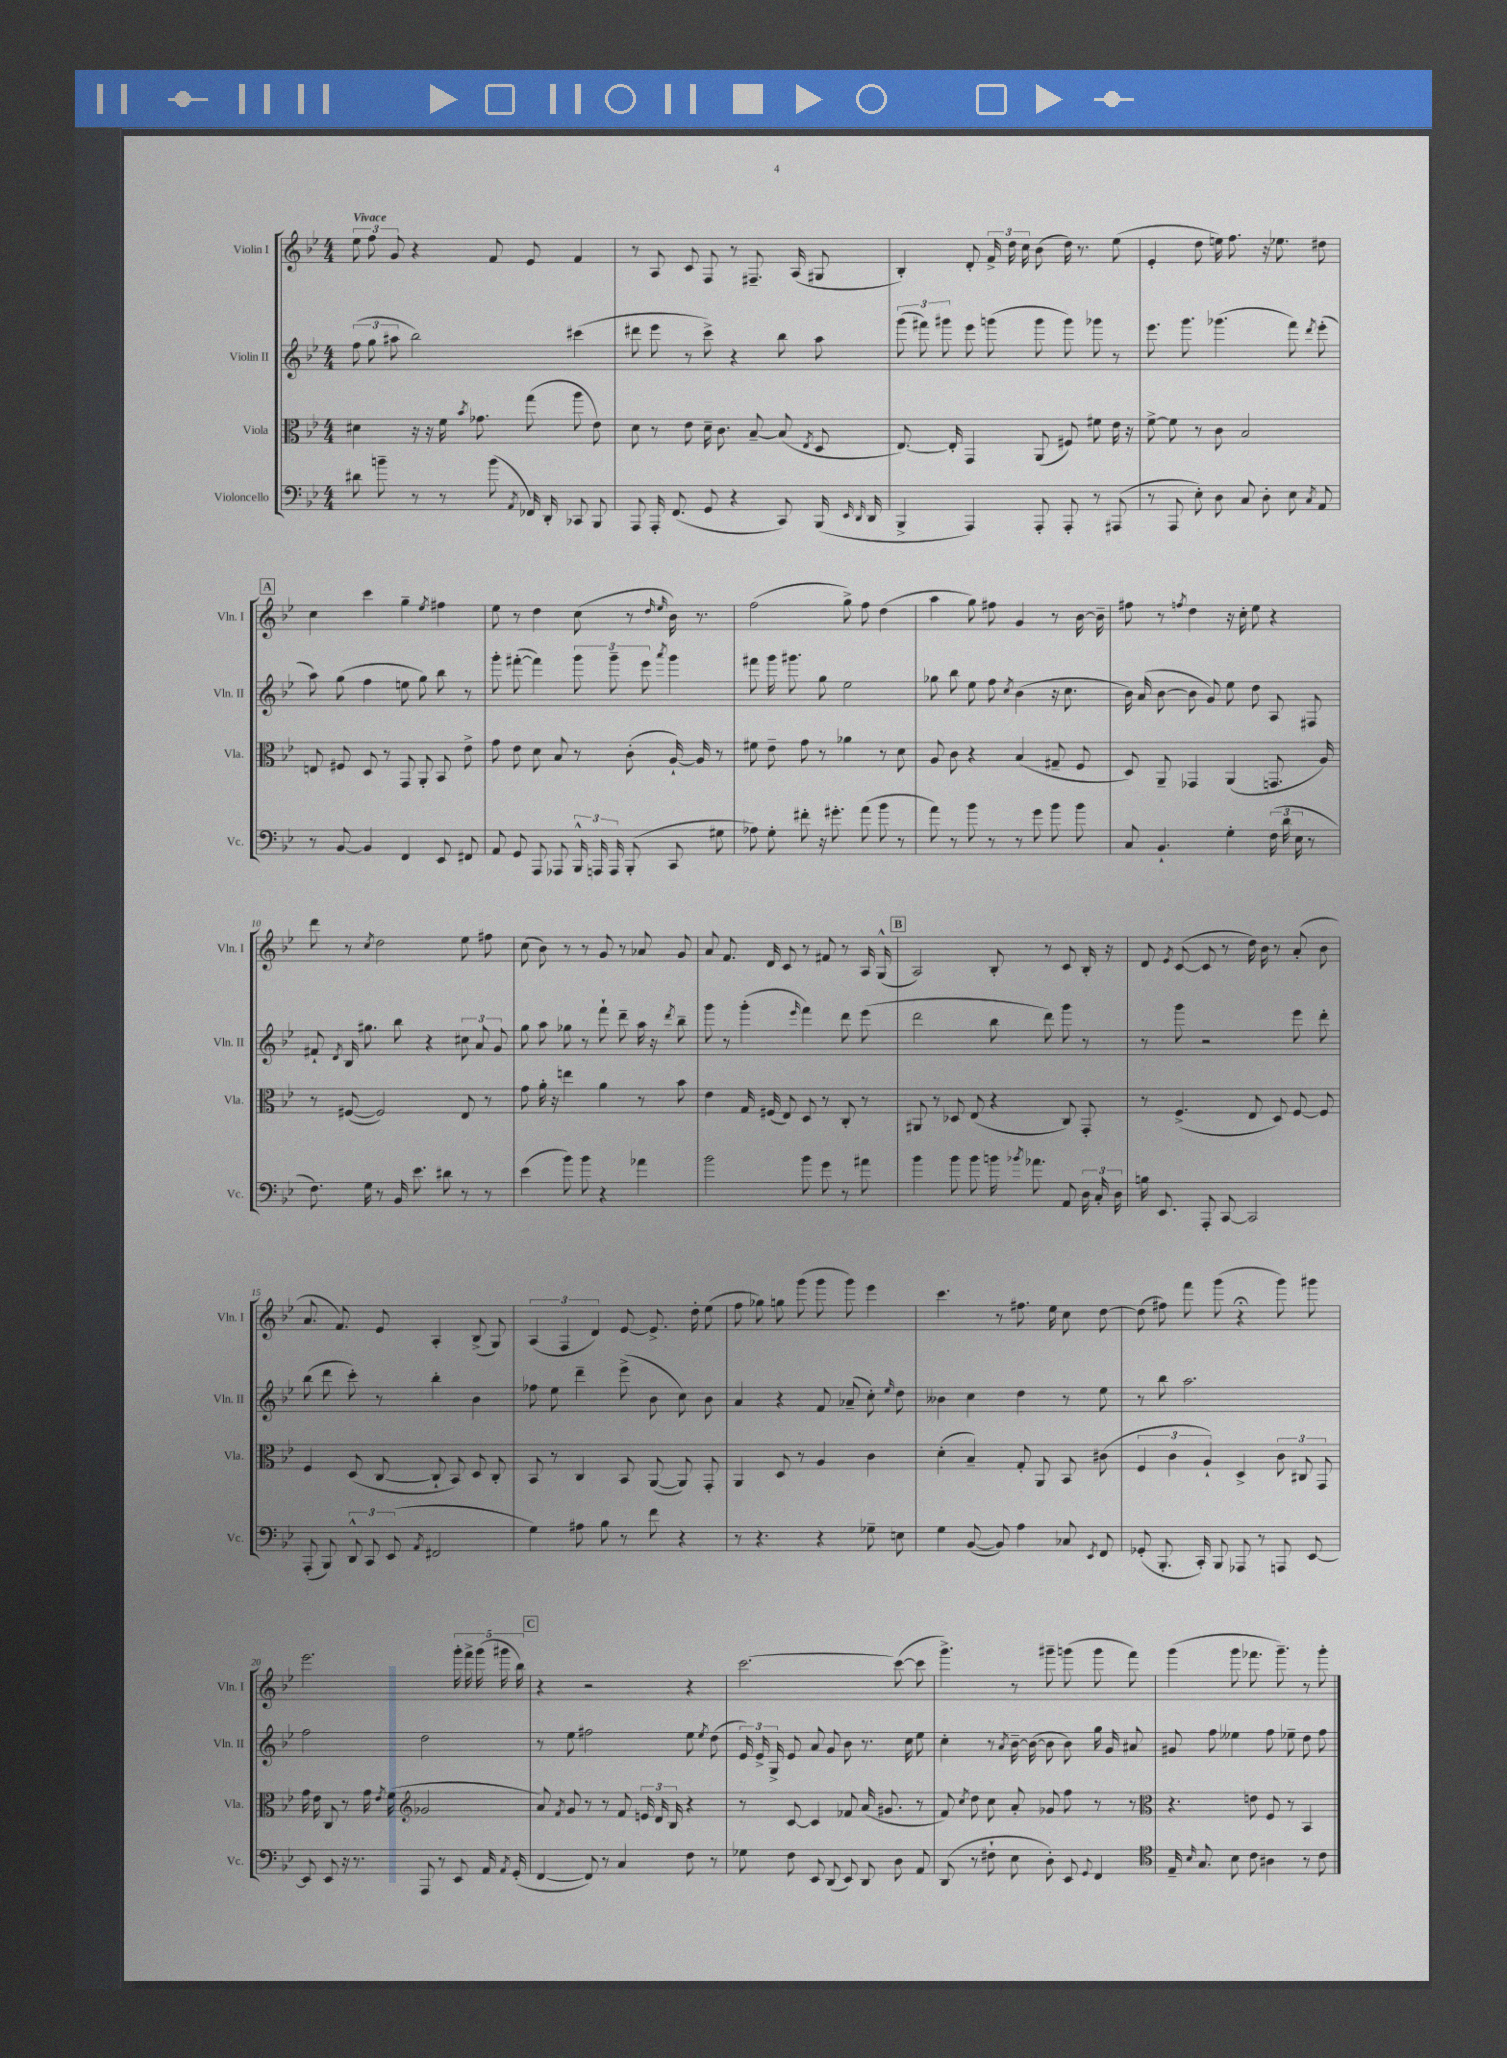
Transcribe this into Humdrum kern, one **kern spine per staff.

**kern	**kern	**kern	**kern
*staff4	*staff3	*staff2	*staff1
*clefF4	*clefC3	*clefG2	*clefG2
*k[b-e-]	*k[b-e-]	*k[b-e-]	*k[b-e-]
*M4/4	*M4/4	*M4/4	*M4/4
8d#	4d#	(12ff	12ee-
.	.	12gg	12ff
8b~	.	.	.
.	.	12aa#	12g
8r	16r	2bb-)	4r
.	16r	.	.
8r	16f	.	.
.	8qb-	.	.
.	8.g-	.	.
(8b	.	.	8f
8qAA	.	.	.
16FF-)	(8gg	.	8e-
16DD'	.	.	.
8CC-	8aa	(4ccc#	4f
8BBB-	8e-)	.	.
=	=	=	=
8AAA	8d	8ddd#	8r
16AAA'	8r	8eee-	8A
(8.FF	.	.	.
.	8e-	8r	8c
8GG	16d~	8ccc^)	8F
.	8.c	.	.
4r	.	4r	8r
.	[8B-~	.	8.F#~
8CC)	(8B-]	8bb-	.
.	.	.	(16A
.	8qE-	.	.
(16BBB-	8D	8aa	8G#
16qqEE-	.	.	.
16qqDD	.	.	.
16DD	.	.	.
=	=	=	=
4BBB-^	[8.E-)	(12ggg	4B-')
.	.	12fff#)	.
.	.	12ggg#	.
.	16E-']	.	.
4AAA)	4GG	8eee-	8d'
.	.	(8ggg	24f^
.	.	.	24dd
.	.	.	24cc
8AAA'	(8AA	8ggg	(8b-
8AAA'	8F#)	8ggg)	16dd)
.	.	.	8.r
8r	8f#	8ggg-	.
(8AAA#	16e-	8r	(8ee-
.	16r	.	.
=	=	=	=
8r	[8f^	8.eee-	4e-'
8AAA	8f]	.	.
.	.	8.ggg	.
8E-')	8r	.	8dd
8D	8c	(4.ggg-	16ee)
.	.	.	8.ff
8C	2B-	.	.
8D'	.	.	16r
.	.	.	8.ee-
8E-	.	8fff)	.
8qC	.	8qddd	.
8AA	.	(8eee-'	8dd#
=	=	=	=
8r	8E	8aa)	4cc
[8BB-	8F#	(8gg	.
4BB-]	8D	4ff	4ccc
.	8r	.	.
4FF	8GG	8ee	4gg~
.	8AA'	8gg)	.
.	.	.	8qee-
8EE-	8BB-	8bb-	4ff#
8FF#	8e-^	8r	.
=	=	=	=
8AA	8g	8ggg'	8ee-
8GG	8e-	([8fff#'	8r
8AAA	8d	4fff#])	4dd
8AAA-	8B-	.	.
24BBB-^^	8r	12ggg	(8cc
24AAA	.	.	.
24AAA	.	12ggg~	.
(8BBB-'	(8c'	.	8r
.	.	12eee-	.
.	.	.	16qqdd
.	.	8qaaa	16qqee-
8CC	[16A`)	4ggg	16b-)
.	16A]	.	8.r
8G#	8r	.	.
=	=	=	=
8A-)	8f#	8fff#	(2ff
8G'	8e-~	16ggg	.
.	.	8.ggg#	.
8f#'	8g	.	.
16r	8r	8gg	.
8.g#'	.	.	.
.	4a-	2ee-	8gg^)
(8a	.	.	8ff
8b-	8r	.	(4dd
8r	8d	.	.
=	=	=	=
8a)	8A	8gg-	4aa
8r	8c	8bb-	.
8b-	4r	8ee-	8gg)
8r	.	8ff	8ff#
.	.	8qcc	.
8r	(4B-	(4b-	4g
8g	.	.	.
8b-	8G#~	16r	8r
.	.	8.cc	.
8b-	8F	.	[16b-
.	.	.	16b-~]
=	=	=	=
8C	8D)	16b-)	8ff#
.	.	(16a	.
4.BB-`	8AA~	[8b-	8r
.	.	.	8qff
.	4GG-	8b-]	4dd
.	.	8g)	.
4G'	(4AA	8ee-	16r
.	.	.	16cc'
.	.	8dd	8ee-
(24F	8.GG	8A	4r
24d	.	.	.
24E-	.	.	.
8r	.	8F#	.
.	16A)	.	.
=	=	=	=
8.F)	8r	8f#`	8ddd
.	.	8qd	.
.	([8F#	16B-	8r
16G	.	8.gg#	.
.	.	.	8qcc
8r	2F#])	.	2dd
16BB-	.	8bb-	.
8.e-	.	.	.
.	.	4r	.
8d#	.	.	.
8r	8E-	12cc#	8ee-
.	.	12a	.
8r	8r	.	8ff#
.	.	12g	.
=	=	=	=
(4e-	8g	8gg	(8cc
.	16a'	8aa	8b-)
.	16r	.	.
8b-)	4ee	8gg-	8r
8b-	.	8r	8r
4r	4a	8fff`	8g
.	.	8ddd~	8r
4a-	8r	16aa	8a-
.	.	16r	.
.	.	8qddd	.
.	8b-	8bb-~	8g
=	=	=	=
2b-	4e-	8ggg	8a
.	.	8r	8.f
.	16G	(4ggg'	.
.	(16F#	.	16d
.	8E-)	.	8c
.	.	16qqeee-	.
8b-	8D	4fff)	8r
8g	8r	.	8f#
8r	8C'	8ddd	8r
8a#	8r	(8eee-	16A
.	.	.	(16G^^
=	=	=	=
4b-	8AA#	2ddd	2A)
.	8r	.	.
8b-	8D-	.	.
8b-	(8E-	.	.
16b	4r	8bb-	8B-'
8qb-	.	.	.
8.a-	.	.	.
.	.	8ddd)	8r
8AA	8C)	8ggg	8c
24D	8GG'	8r	16B-'
24C'	.	.	.
.	.	.	16r
24D	.	.	.
=	=	=	=
16B	8r	8r	8d
8.EE-	.	.	.
.	.	.	8qe-
.	(4.F^	8ggg	([8c
8AAA'	.	2r	8c]
[8CC	.	.	8r
2CC]	8E-	.	16dd)
.	.	.	16b-
.	8D)	.	8r
.	[8F	8eee-	(8a'
.	8F]	8ddd'	8b-
=	=	=	=
(8AAA'	4F	(8bb-	8.a
8BBB-)	.	8ddd	.
.	.	.	8.f)
12DD^^	(8D	8ccc')	.
12CC	.	.	.
.	[8C	8r	8e-
(12EE-	.	.	.
8qAA	.	.	.
2FF#	8C`]	4bb-'	4A'
.	8BB-)	.	.
.	8D	4b-	(8B-^
.	8C'	.	8G)
=	=	=	=
4G)	8BB-	8ff-	(6A
.	8r	8ee-	.
.	.	.	6F
8A#	4C	4ddd~	.
.	.	.	6d)
8B-	.	.	.
8r	8BB-	(8eee-^	[8e-
8f	([8AA	8b-	8.e-^]
4r	8AA])	8cc)	.
.	.	.	16dd'
.	8GG'	8b-	(8ee-
=	=	=	=
8r	4AA	4a	8ff
4.r	.	.	8gg-)
.	8D	4r	8gg
.	8r	.	(8ggg
4r	4A	8f	8ggg
.	.	(8a-~	8ggg)
8G-~	4c	8cc')	4eee-
.	.	16qqee-	.
8E	.	8dd	.
=	=	=	=
4G	(4d'	4b--	4.ccc
([8BB-	4B-~)	4cc	.
8BB-])	.	.	8r
4A	8G'	4dd	8.ff#
.	8AA	.	.
.	.	.	16ee-
8C-	8BB-	8r	8cc
8qEE-	.	.	.
8FF	(8c#	8ee-	[8dd
=	=	=	=
(8GG-'	6F	8r	(8dd]
8.BBB-'	.	8bb-	8ff#)
.	6c	.	.
.	.	2.aa	8fff
16CC')	.	.	.
.	6A`)	.	.
8BBB-	.	.	(8ggg
8AAA-	4D^	.	4r;
8r	.	.	.
8AAA	12c	.	8ggg)
.	12C#	.	.
[8EE-	.	.	8ggg#
.	12GG	.	.
=	=	=	=
8EE-]	16g	2ff	2.eee-
.	16e-	.	.
8EE-	8C	.	.
16r	8r	.	.
8.r	.	.	.
.	16g	.	.
.	8qe-	.	.
.	(16f	.	.
*	*clefG2	*	*
8AAA	2g-	2dd	.
8r	.	.	.
8EE-	.	.	20ggg'
.	.	.	20fff^
.	.	.	(20ggg
16AA	.	.	.
.	.	.	20ggg#
8qAA	.	.	.
(16GG'	.	.	.
.	.	.	20bb-)
=	=	=	=
[4FF	8a)	8r	4r
.	8qf	.	.
.	8g	8ee-	.
8FF])	8r	2ff#	2r
8r	8r	.	.
4C	8f	.	.
.	24e	.	.
.	24d	.	.
.	24B-	.	.
8F	4r	8ee-	4r
.	.	8qee-	.
8r	.	(8dd	.
=	=	=	=
8G-	8r	24e-)	[2.ccc
.	.	24e-^	.
.	.	24G^	.
8F	[8c	8e-	.
8EE-	4c]	8a	.
(8DD	.	8g	.
8EE-)	8f-	8b-	.
8DD	(16a	8.r	.
.	8.g#	.	.
8D	.	.	(8ccc_
.	.	16cc	.
8AA	8r	8ee-	8ccc]
=	=	=	=
(8DD	8f)	4cc'	4.ggg^)
.	8qcc	.	.
8r	8dd	.	.
8F#`	8cc	8r	.
.	.	8qa	.
8E-	8a'	[16b-~	8r
.	.	(16b-_	.
8D')	8g-	8b-]	8ggg#~
8EE-	8ff	8b-)	(8ggg
8qqGG	.	.	.
4FF	8r	16gg	8ggg
.	.	16g	.
.	8r	8a#	8fff)
=	=	=	=
*clefC4	*clefC3	*	*
16E-~	4.r	8g#	(4ggg
16qqB-	.	.	.
8.G	.	.	.
.	.	8ff	.
8B-	.	4ee--	8ggg
8c	8e	.	8.fff-
4A#	8F	8ff	.
.	.	.	8.ggg~)
.	8r	8ee-~	.
8r	4BB-	8dd	8r
8c	.	8ff	8ggg'
==	==	==	==
*-	*-	*-	*-
